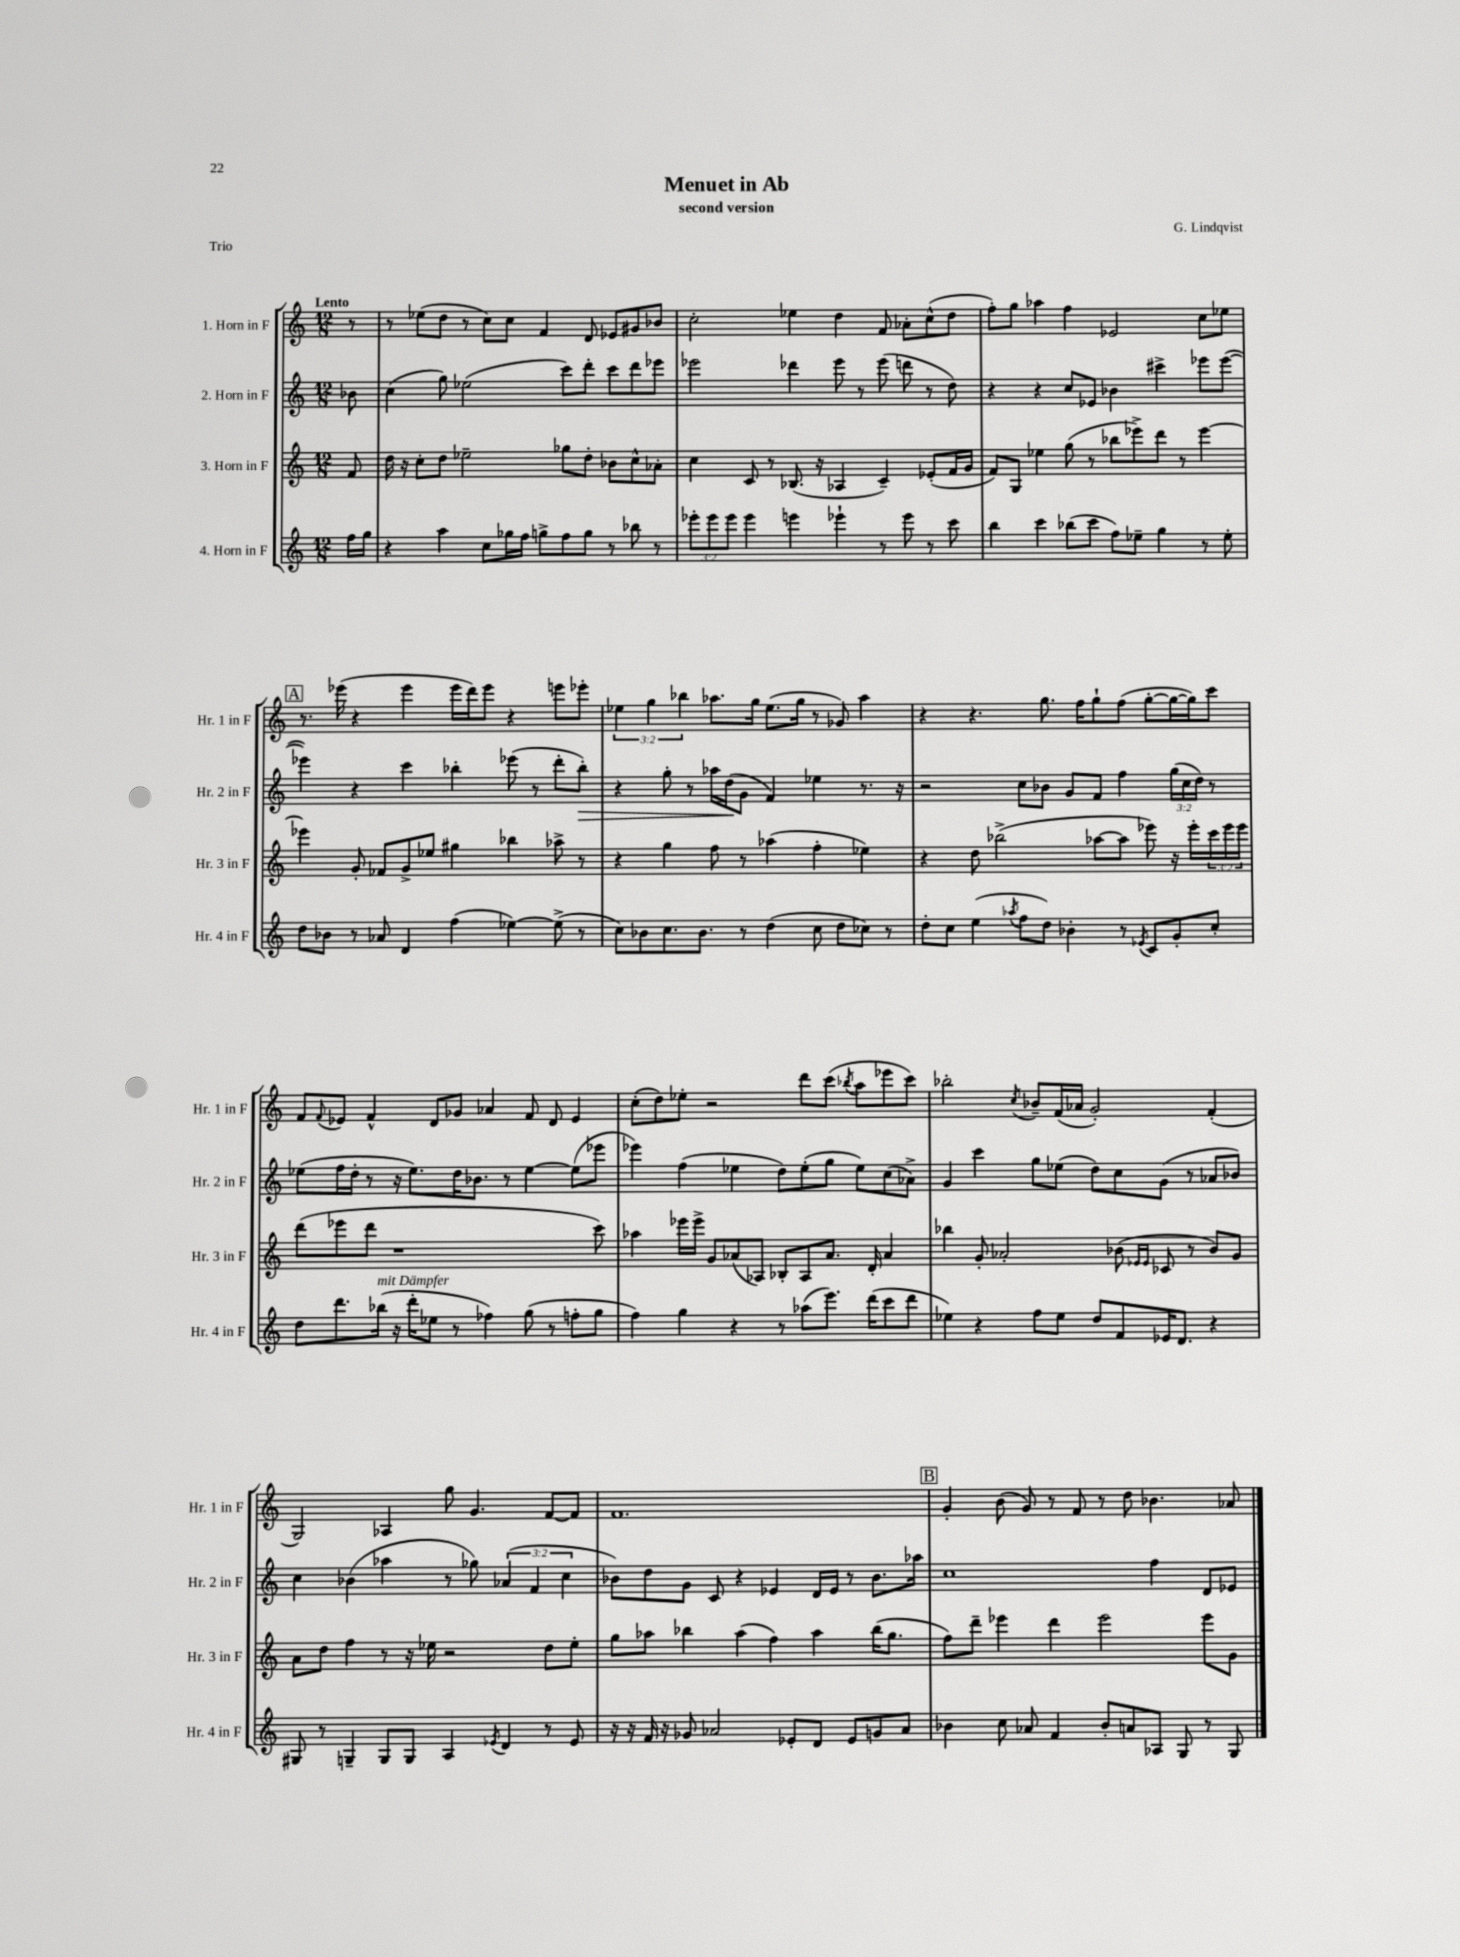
\header { title = "Menuet in Ab" composer = "G. Lindqvist" subtitle = "second version" piece = "Trio" }
<<
\new StaffGroup <<
\new Staff = "s0" \with { instrumentName = "1. Horn in F" shortInstrumentName = "Hr. 1 in F" } {
    \clef treble \key c \major \numericTimeSignature \time 12/8 \override Staff.TupletNumber.text = #tuplet-number::calc-fraction-text \partial 8 \tempo "Lento"
    r8 |
    r8 ees''8( d''8 r8 c''8) c''8 f'4 d'8 ees'8 gis'8 bes'8 |
    c''2-. ees''4 d''4 f'8 aes'8-. c''8-^( d''8 |
    f''8-.) g''8 aes''4 f''4 ees'2 c''8 ees''8 |
    \mark \markup { \box "A" } r8. ees'''16( r4 ees'''4 ees'''16 d'''16) ees'''8 r4 e'''8 ees'''8-. |
    \tuplet 3/2 { ees''4 g''4 bes''4 } aes''8. g''16 ees''8.( g''16 r8 ges'8) aes''4 |
    r4 r4. g''8. f''16 g''8-! f''8( g''8~-. g''16~ g''16) c'''8 |
    f'8 \appoggiatura { f'8 } ees'8 f'4-^ d'8 ges'8 aes'4 f'8 d'8 ees'4 |
    c''8-.( d''8) ees''8-. r2 d'''8 c'''8( \acciaccatura { bes''8 } a''8 ees'''8 c'''8) |
    bes''2-. \acciaccatura { c''8 } bes'8-- f'16( aes'16 g'2-.) f'4-.( |
    g2) aes4 g''8 g'4. f'8~ f'8 |
    f'1. |
    \mark \markup { \box "B" } g'4-. b'8( g'8) r8 f'8 r8 d''8 bes'4. aes'8 \bar "|." |
}
\new Staff = "s1" \with { instrumentName = "2. Horn in F" shortInstrumentName = "Hr. 2 in F" } {
    \clef treble \key c \major \numericTimeSignature \time 12/8 \override Staff.TupletNumber.text = #tuplet-number::calc-fraction-text \partial 8
    bes'8 |
    c''4( g''8) ees''2( c'''8) d'''8-. c'''8 d'''8 ees'''8 |
    ees'''2 des'''4 ees'''8 r8 ees'''8( d'''8 r8 d''8) |
    r4 r4 c''8 ees'8 bes'4 cis'''4-> ees'''8 ees'''8~( |
    \mark \markup { \box "A" } ees'''4) r4 c'''4 bes''4-. ees'''8( r8 d'''8-. bes''8-.\>) |
    r4 g''8-. r8 aes''16 d''16\!( g'8 f'4) ees''4 r8. r16 |
    r2 c''8 bes'8 g'8 f'8 f''4 \tuplet 3/2 { g''16( c''16 d''16) } r8 |
    ees''8( f''16 d''16-. r8 r16 ees''8.) d''16 bes'8. r8 ees''4~ ees''8( ees'''8 |
    ees'''4) f''4( ees''4 d''8) ees''8-.( g''8 ees''8) c''8( aes'8->) |
    g'4 c'''4 g''8 ees''8( d''8) c''8 g'8( r8 aes'8 bes'8) |
    c''4 bes'4( aes''4 r8 ges''8) \tuplet 3/2 { aes'4( f'4 c''4 } |
    bes'8) d''8 g'8 c'8 r4 ees'4 d'16 ees'16 r8 bes'8. aes''16 |
    \mark \markup { \box "B" } c''1 f''4 d'8 ees'8 \bar "|." |
}
\new Staff = "s2" \with { instrumentName = "3. Horn in F" shortInstrumentName = "Hr. 3 in F" } {
    \clef treble \key c \major \numericTimeSignature \time 12/8 \override Staff.TupletNumber.text = #tuplet-number::calc-fraction-text \partial 8
    f'8 |
    d''16 r16 c''8-. d''8 ees''2-- ges''8 d''8-. bes'8 c''8-^ aes'8-. |
    c''4 c'8 r8 bes8.( r16 aes4 c'4--) ees'8-.( f'16 g'16 |
    f'8) g8 ees''4 g''8( r8 bes''8 ees'''8->) d'''8 r8 ees'''4~ |
    \mark \markup { \box "A" } ees'''4 g'8-. fes'8 g'8-> ees''8 gis''4 bes''4 aes''8-> r8 |
    r4 g''4 f''8 r8 aes''4( f''4-. ees''4) |
    r4 d''8 bes''2->( aes''8~ aes''8 ees'''8) r16 ees'''16-. \tuplet 3/2 { c'''16 ees'''16 ees'''16 } |
    d'''8( ees'''8 d'''8 r1 c'''8) |
    aes''4 ees'''16 ees'''16-> g'8 aes'8( aes8) bes8-. aes8 aes'8. d'16-. aes'4 |
    bes''4 g'8-. aes'2-. bes'8( \grace { ees'16 ees'16 } ces'8 r8 bes'8) g'8 |
    a'8 d''8 f''4 r8 r16 ees''16 r2 d''8 ees''8-. |
    g''8 aes''8 bes''4 aes''4( f''4) aes''4 bes''16( g''8. |
    \mark \markup { \box "B" } f''8) d'''8-- ees'''4 d'''4 ees'''2 ees'''8 g'8 \bar "|." |
}
\new Staff = "s3" \with { instrumentName = "4. Horn in F" shortInstrumentName = "Hr. 4 in F" } {
    \clef treble \key c \major \numericTimeSignature \time 12/8 \override Staff.TupletNumber.text = #tuplet-number::calc-fraction-text \partial 8
    f''16 g''16 |
    r4 a''4 c''8 ges''16 f''16 g''8-> f''8 g''8 r8 bes''8 r8 |
    \tuplet 3/2 { ees'''8-. ees'''8 ees'''8 } ees'''4 e'''4 ees'''4-! r8 ees'''8 r8 c'''8 |
    b''4 c'''4 bes''8( c'''8 f''8) ees''8-- g''4 r8 ees''8-. |
    \mark \markup { \box "A" } d''8 bes'8 r8 aes'8 d'4 f''4( ees''4~) ees''8->( r8 |
    c''8) bes'8 c''8. bes'8. r8 d''4( c''8 d''8 ces''8) r8 |
    d''8-. c''8 e''4( \acciaccatura { aes''8 } f''8 d''8) bes'4-. r8 \acciaccatura { ees'8 } c'8 g'8-. c''8-. |
    d''8 d'''8. bes''16^\markup { \italic "mit Dämpfer" }( r16 d'''16-. ees''8 r8 fes''4) g''8( r8 f''8-. g''8 |
    f''4) g''4 r4 r8 aes''8( e'''8.) d'''16( c'''8 d'''8 |
    ees''4) r4 f''8 ees''8 d''8 f'8 ees'16 d'8. r4 |
    gis8 r8 g4-- g8 g8 a4 \acciaccatura { ees'8 } d'4 r8 ees'8 |
    r16 r16 f'16 r16 ges'8 aes'2 ees'8-. d'8 ees'8 g'8 aes'8 |
    \mark \markup { \box "B" } bes'4 c''8 aes'8 f'4 bes'8-. a'8 aes8 g8 r8 g8 \bar "|." |
}
>>
>>
\layout { \context { \Score \remove "Bar_number_engraver" } }
